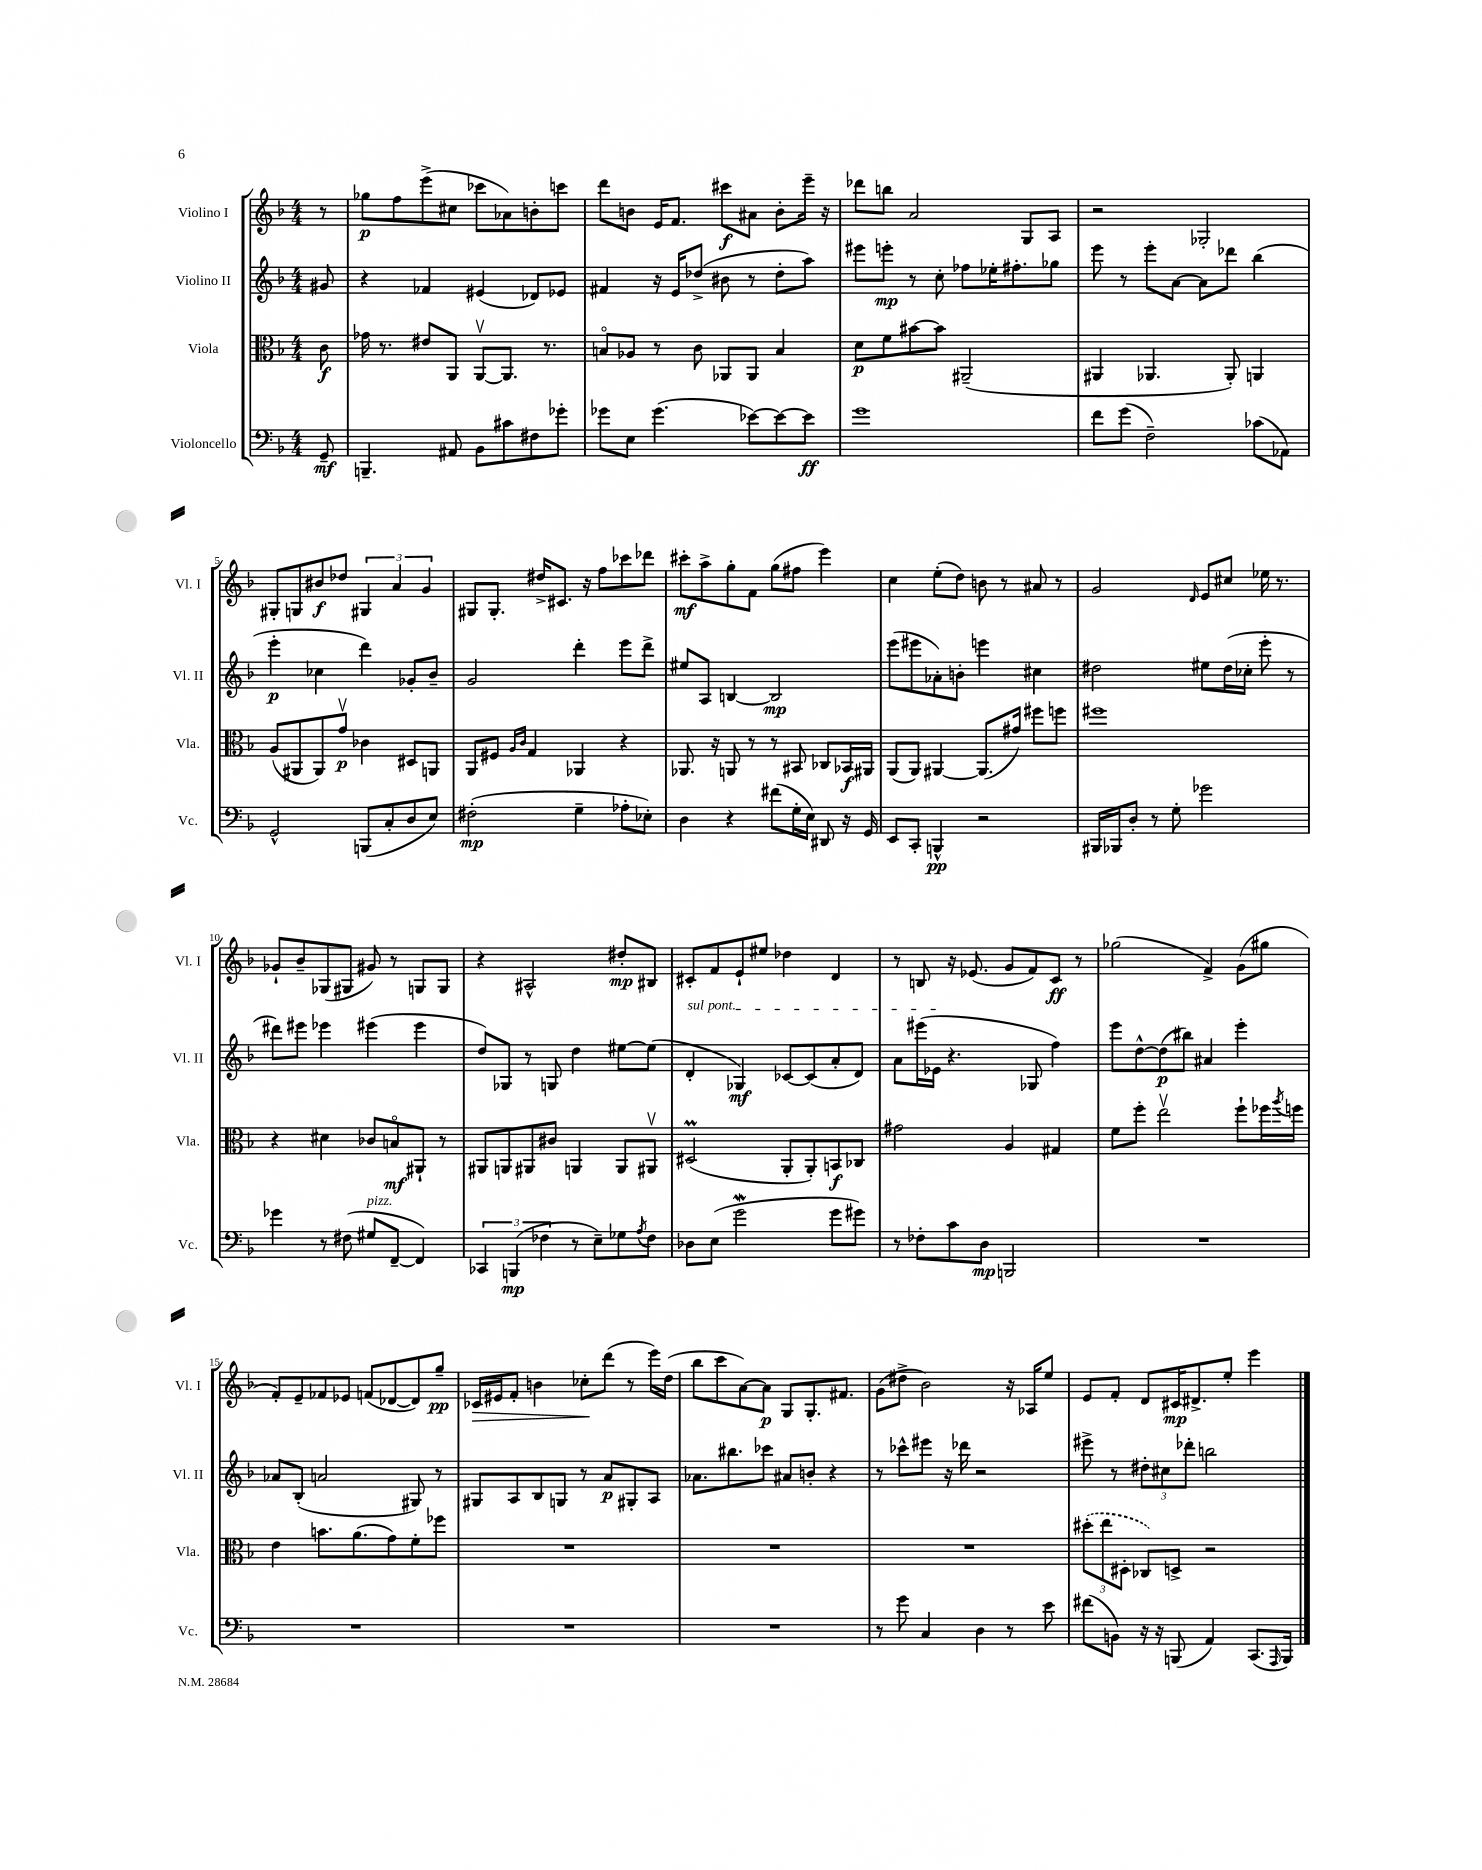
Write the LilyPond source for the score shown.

<<
\new StaffGroup <<
\new Staff = "s0" \with { instrumentName = "Violino I" shortInstrumentName = "Vl. I" } {
    \clef treble \key f \major \numericTimeSignature \time 4/4 \partial 8
    r8 |
    ges''8\p f''8 e'''8->( cis''8 ces'''8 aes'8) b'8-. c'''8 |
    d'''8 b'8 e'16 f'8. cis'''8\f ais'8 b'8-. e'''16-- r16 |
    des'''8 b''8 a'2 g8 a8 |
    r2 ges2-. |
    gis8-. g8 bis'8\f des''8 \tuplet 3/2 { gis4 a'4 g'4 } |
    gis8 gis8.-. dis''16-> cis'8. r16 f''8 ces'''8 des'''8 |
    cis'''8-.\mf a''8-> g''8-. f'8 g''8( fis''8 e'''4) |
    c''4 e''8-.( d''8) b'8 r8 ais'8 r8 |
    g'2 \grace { d'16 } e'8 cis''8 ees''16 r8. |
    ges'8-! bes'8-- ges8( gis8 gis'8) r8 g8 g8 |
    r4 ais2-^ dis''8-.\mp bis8 |
    cis'8-. f'8 e'8-! eis''8 des''4 d'4 |
    r8 b8 r16 ees'8.( g'8 f'8) c'8\ff r8 |
    ges''2( f'4->) g'8( gis''8 |
    f'8-.) e'8-- fes'8 ees'8 f'8( des'8~ des'8) g''8--\pp |
    ces'16\> eis'16 f'8-. b'4 ces''8-.\! d'''8( r8 e'''16) d''16( |
    bes''8 c'''8 a'8~) a'8\p g8 g8.-. fis'8. |
    g'8( dis''8-> bes'2) r16 aes16 e''8 |
    e'8 f'8-. d'8 cis'16\mp dis'8.-> e''8-. e'''4 \bar "|." |
}
\new Staff = "s1" \with { instrumentName = "Violino II" shortInstrumentName = "Vl. II" } {
    \clef treble \key f \major \numericTimeSignature \time 4/4 \partial 8
    gis'8 |
    r4 fes'4 eis'4( des'8) ees'8 |
    fis'4 r16 e'16 des''8->( bis'8 r8 des''8-. a''8) |
    eis'''8 e'''8-.\mp r8 c''8-. fes''8 ees''16-. fis''8.-. ges''8 |
    e'''8 r8 e'''8-. a'8~ a'8 des'''8 bes''4( |
    e'''4-.\p ces''4 d'''4) ges'8-. bes'8-- |
    g'2 d'''4-. e'''8 d'''8-> |
    eis''8 a8 b4~ b2\mp |
    e'''8( eis'''8 aes'8-.) b'8-. e'''4 cis''4 |
    dis''2 eis''8 dis''16( ces''16-. e'''8-. r8 |
    dis'''8) eis'''8 ees'''4 eis'''4( eis'''4 |
    d''8) ges8 r8 g8 d''4 eis''8~ eis''8( |
    \once \override TextSpanner.bound-details.left.text = \markup { \italic "sul pont." } d'4-.\startTextSpan ges4\mf) ces'8~ ces'8( a'8-. d'8) |
    a'8 eis'''16( ees'16\stopTextSpan r4. ges8 f''4) |
    e'''8 d''8~-^ d''8\p( bis''8) ais'4 e'''4-. |
    aes'8 bes8-.( a'2 gis8) r8 |
    gis8 a8 bes8 g8 r8 a'8\p gis8-. a8 |
    aes'8. bis''8. ces'''8 ais'8 b'8-. r4 |
    r8 ces'''8-^ eis'''8 r16 des'''16 r2 |
    eis'''8-> r8 \tuplet 3/2 { dis''8-. cis''8 des'''8-. } b''2 \bar "|." |
}
\new Staff = "s2" \with { instrumentName = "Viola" shortInstrumentName = "Vla." } {
    \clef alto \key f \major \numericTimeSignature \time 4/4 \partial 8
    c'8\f |
    ges'16 r8. eis'8 a,8 a,8~\upbow a,8. r8. |
    b8\flageolet aes8 r8 c'8 aes,8 aes,8 b4 |
    d'8\p f'8 bis'8~ bis'8 ais,2--( |
    ais,4 aes,4. aes,8-.) a,4 |
    a8( ais,8 ais,8) g'8\upbow\p ces'4 dis8 a,8 |
    a,8 fis8 \grace { a16 c'16 } g4 aes,4 r4 |
    aes,8. r16 a,8 r8 r8 bis,8 ces8 bes,16\f ais,16 |
    a,8( a,8) ais,4~ ais,8.( gis'16) fis''8 f''8 |
    fis''1 |
    r4 dis'4 ces'8 b8\flageolet\mf ais,8-! r8 |
    ais,8 a,8 ais,8 cis'8 a,4 a,8 ais,8\upbow |
    dis2\prall( a,8-. a,8-.) b,8\f ces8 |
    gis'2 a4 gis4 |
    f'8 f''8-. e''2\upbow f''8-! fes''16 \acciaccatura { a''8 } f''16 |
    e'4 b'8. a'8.( g'8) f'8-. fes''8 |
    R1 |
    R1 |
    R1 |
    \tuplet 3/2 { \once \slurDashed dis''8-.( e''8 dis8-. } ces8) d8-> r2 \bar "|." |
}
\new Staff = "s3" \with { instrumentName = "Violoncello" shortInstrumentName = "Vc." } {
    \clef bass \key f \major \numericTimeSignature \time 4/4 \partial 8
    g,8--\mf |
    b,,4.-- ais,8 bes,8 cis'8 fis8 ges'8-. |
    ges'8 e8 ges'4.( ees'8~) ees'8~ ees'8\ff |
    g'1 |
    f'8 g'8( f2--) ces'8( aes,8) |
    g,2-^ b,,8( c8-. d8 e8) |
    fis2-.\mp( g4-- aes8-. ees8-.) |
    d4 r4 fis'8( g16-. e16) dis,8 r16 g,16 |
    e,8 c,8-. b,,4-^\pp r2 |
    bis,,16 bes,,16 d8-. r8 g8-. ges'2 |
    ges'4 r8 fis8( gis8^\markup { \italic "pizz." } f,8~-- f,4) |
    \tuplet 3/2 { ces,4 b,,4\mp( fes4 } r8 e8--) ges8 \acciaccatura { a8 } fes8 |
    des8 e8( g'2\mordent g'8 gis'8) |
    r8 fes8-. c'8 d8\mp b,,2 |
    R1 |
    R1 |
    R1 |
    R1 |
    r8 g'8 c4 d4 r8 e'8 |
    fis'8( b,8) r16 r16 b,,8( a,4) c,8.( \grace { a,,16 } b,,16) \bar "|." |
}
>>
>>
